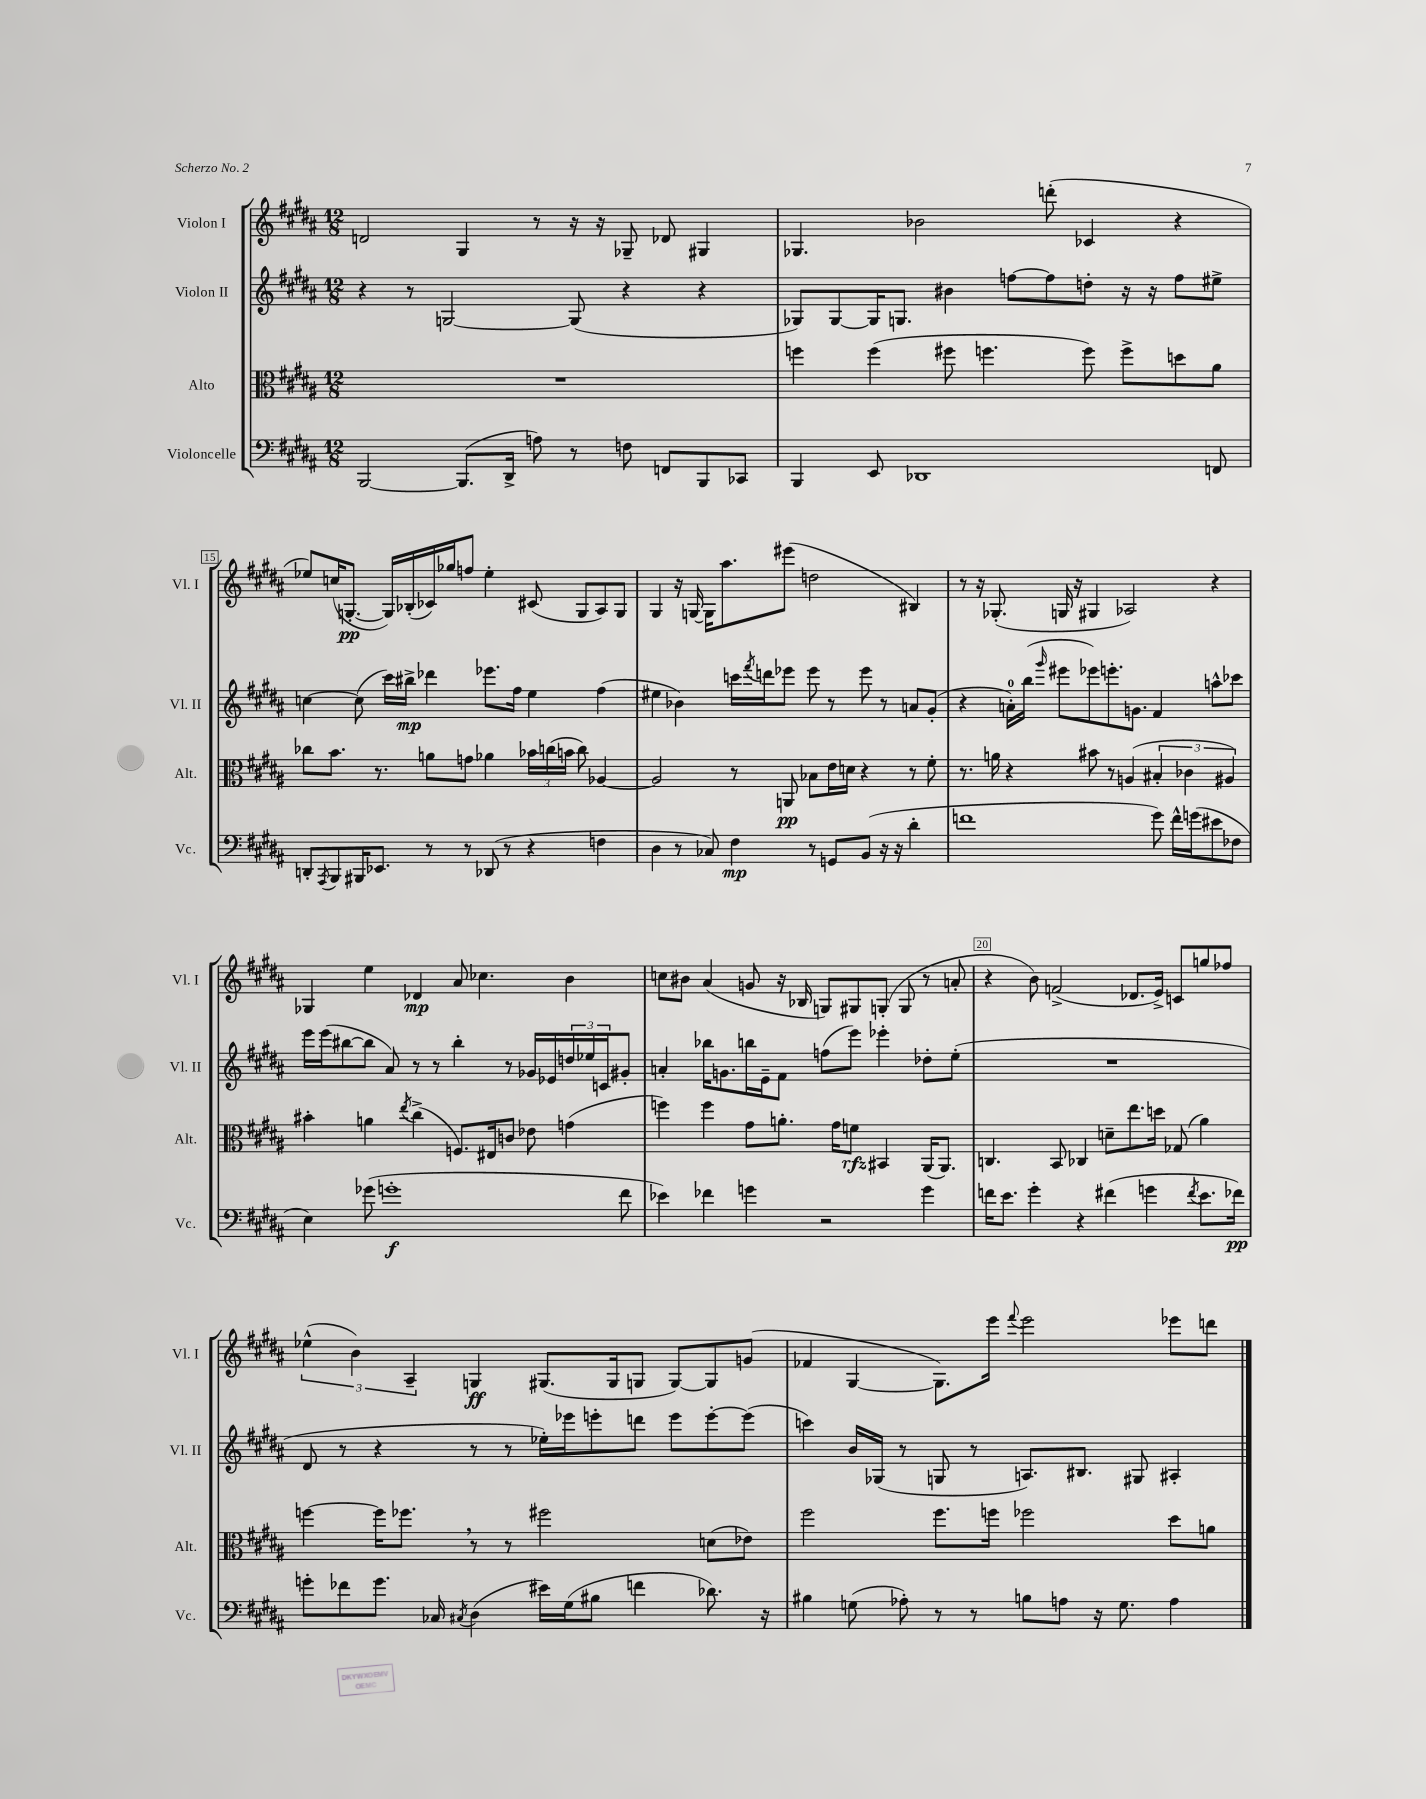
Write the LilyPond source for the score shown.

<<
\new StaffGroup <<
\new Staff = "s0" \with { instrumentName = "Violon I" shortInstrumentName = "Vl. I" } {
    \clef treble \key b \major \numericTimeSignature \time 12/8
    d'2 gis4 r8 r16 r16 ges8-- des'8 gis4 |
    ges4. bes'2 d'''8-.( ces'4 r4 |
    ees''8) c''16( g8.~-.\pp g16) bes16-.( ces'16) ges''16 f''8 ees''4-. cis'8( g8 ais8) g8 |
    gis4 r16 g16~ g16 ais''8. eis'''8( d''2 bis4) |
    r8 r16 ges8.-.( g16 r16 gis4 aes2) r4 |
    ges4 e''4 des'4\mp ais'8 ces''4. b'4 |
    c''8 bis'8 ais'4( g'8 r16 bes16 g8) gis8 g8-.( g8 r8 a'8-. |
    r4 b'8) f'2->( des'8. e'16->) c'8 g''8 fes''8 |
    \tuplet 3/2 { ees''4-^( b'4) ais4-- } g4\ff gis8.( gis16 g8 g8~) g8 g'8( |
    fes'4 gis4~ gis8.) e'''16 \appoggiatura { fis'''8 } e'''2 ees'''8 d'''8 \bar "|." |
}
\new Staff = "s1" \with { instrumentName = "Violon II" shortInstrumentName = "Vl. II" } {
    \clef treble \key b \major \numericTimeSignature \time 12/8
    r4 r8 g2~ g8( r4 r4 |
    ges8) ges8~ ges16 g8. bis'4 f''8~ f''8 d''8-. r16 r16 f''8 eis''8-> |
    c''4~ c''8( cis'''16) bis''16->\mp des'''4 ees'''8. fis''16 e''4 fis''4( |
    eis''4 bes'4) c'''16 \acciaccatura { fis'''8 } d'''16 ees'''8 ees'''8 r8 ees'''8 r8 a'8 gis'8-.( |
    r4 a'16-0-.) b''16( \grace { gis'''16 } eis'''8 ees'''8) e'''8.-. g'8. fis'4 a''8-^ ces'''8 |
    e'''16 e'''16( bis''8~ bis''8 ais'8) r8 r8 bis''4-. r8 ges'16 ees'16 \tuplet 3/2 { d''16 ees''16 c'16 } gis'8-. |
    a'4-. bes''16 g'8. b''16 e'16-- fis'8 f''8( e'''8) ees'''4-. des''8-. e''8-.( |
    R1. |
    dis'8 r8 r4 r8 r8 ees''16-.) ees'''16 e'''8-. d'''8 e'''8 e'''8~-. e'''8( |
    c'''4) b'16 ges16( r8 g8 r8 a8.) bis8. gis8 ais4-. \bar "|." |
}
\new Staff = "s2" \with { instrumentName = "Alto" shortInstrumentName = "Alt." } {
    \clef alto \key b \major \numericTimeSignature \time 12/8
    R1. |
    f''4 f''4( fis''8 f''4. f''8) f''8-> d''8 ais'8 |
    ces''8 b'8. r8. a'8 g'8 aes'4 \tuplet 3/2 { bes'16 c''16( b'16 } c''8) aes4~ |
    aes2 r8 a,8\pp bes8 e'16 d'16 r4 r8 fis'8-. |
    r8. a'16 r4 bis'8 r8 a4( \tuplet 3/2 { bis4-. ces'4 ais4) } |
    bis'4-. a'4 \acciaccatura { e''8 } cis''4->( f8.) eis16 c'8 ees'8 g'4( |
    f''4) f''4 gis'8 a'8.-. gis'16 f'8\rfz bis,4 ais,16( ais,8.) |
    c4. b,8 ces4 d'8-- e''8. d''16 ges8( ais'4) |
    f''4~ f''16 fes''8. \breathe r8 r8 fis''2 d'8( ees'8) |
    fis''2 fis''8. f''16 fes''2 dis''8 a'8 \bar "|." |
}
\new Staff = "s3" \with { instrumentName = "Violoncelle" shortInstrumentName = "Vc." } {
    \clef bass \key b \major \numericTimeSignature \time 12/8
    b,,2~ b,,8.( dis,16-> a8) r8 f8 f,8 b,,8 ces,8 |
    b,,4 e,8 des,1 f,8 |
    d,8-. \acciaccatura { ais,,8 } b,,8 bis,,16 ees,8. r8 r8 des,8( r8 r4 f4 |
    dis4 r8 ces8) fis4\mp r8 g,8 b,8( r16 r16 dis'4-. |
    f'1 gis'8) f'16-^ g'16( eis'8 fes8 |
    e4) ges'8( g'1-.\f fis'8 |
    ees'4) fes'4 g'4 r2 g'4 |
    f'16 e'8. gis'4-. r4 fis'4( g'4 \acciaccatura { fis'8 } e'8. fes'16\pp) |
    g'8-. fes'8 g'8. ces16 \acciaccatura { cis8 } dis4( eis'16) gis16( bis8 f'4 des'8.) r16 |
    bis4 g8( aes8-.) r8 r8 b8 a8 r16 g8. a4 \bar "|." |
}
>>
>>
\layout { \context { \Score currentBarNumber = #13 \override BarNumber.break-visibility = ##(#f #t #t) barNumberVisibility = #(every-nth-bar-number-visible 5) \override BarNumber.stencil = #(make-stencil-boxer 0.1 0.3 ly:text-interface::print) } }
